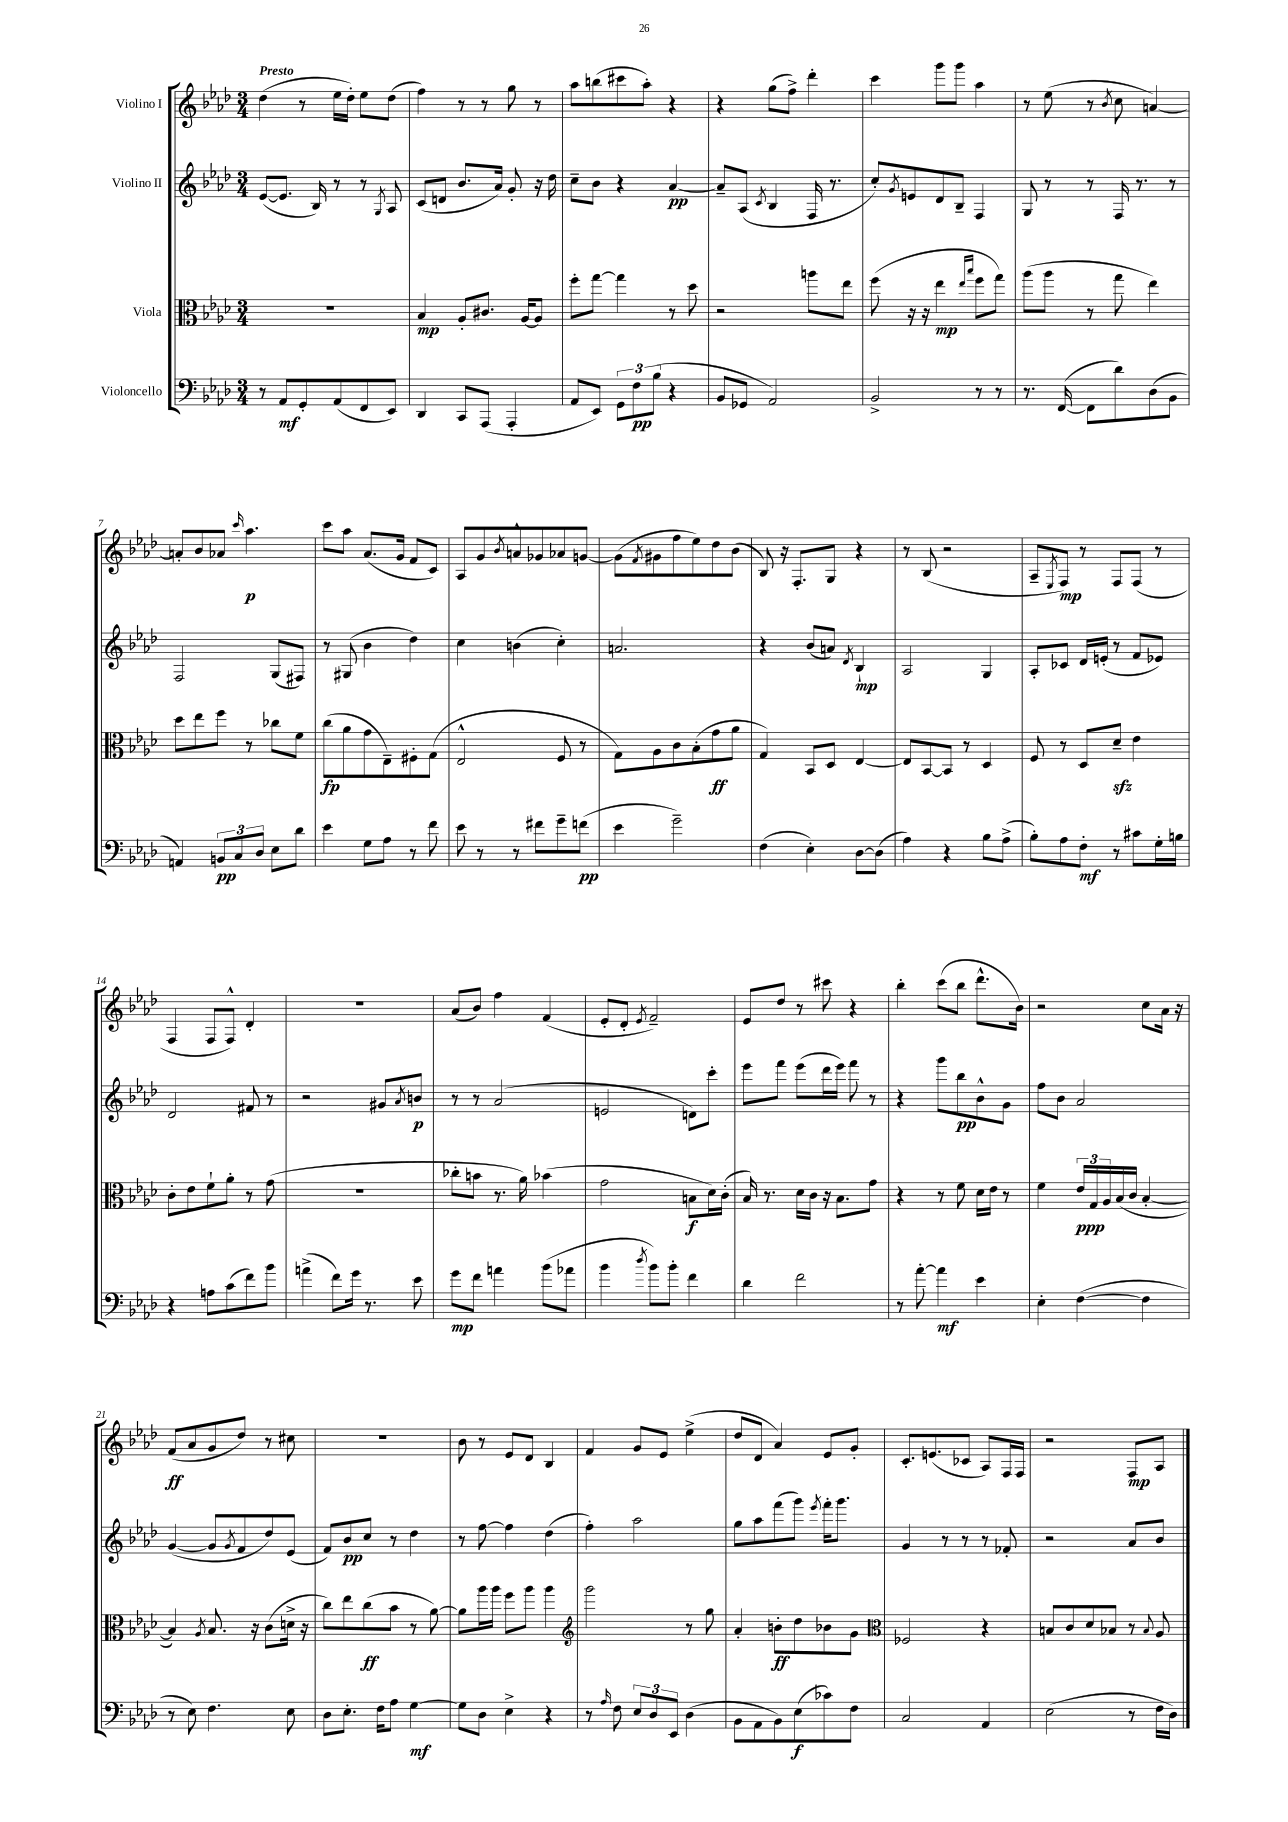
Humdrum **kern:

**kern	**dynam	**kern	**dynam	**kern	**dynam	**kern	**dynam
*part4	*part4	*part3	*part3	*part2	*part2	*part1	*part1
*staff4	*staff4	*staff3	*staff3	*staff2	*staff2	*staff1	*staff1
*I"Violoncello	*	*I"Viola	*	*I"Violino II	*	*I"Violino I	*
*clefF4	*	*clefC3	*	*clefG2	*	*clefG2	*
*k[b-e-a-d-]	*	*k[b-e-a-d-]	*	*k[b-e-a-d-]	*	*k[b-e-a-d-]	*
*M3/4	*	*M3/4	*	*M3/4	*	*M3/4	*
=1	=1	=1	=1	=1	=1	=1	=1
!	!	!	!	!	!	!LO:TX:a:B:t=Presto	!
8r	.	2.r	.	([8e-/L	.	(4dd-\	.
8AA-/L	mf	.	.	8.e-/J]	.	.	.
8GG'/	.	.	.	.	.	8r	.
.	.	.	.	16B-/)	.	.	.
(8AA-/	.	.	.	8r	.	16ee-\LL	.
.	.	.	.	.	.	16dd-'\JJ)	.
8FF/	.	.	.	8r	.	8ee-\L	.
.	.	.	.	8qG/	.	.	.
8EE-/J)	.	.	.	8A-/	.	(8dd-\J	.
=2	=2	=2	=2	=2	=2	=2	=2
4DD-/	.	4B-/	mp	(8c/L	.	4ff\)	.
.	.	.	.	8dn/J	.	.	.
8CC/L	.	8A-'/L	.	8.b-/L	.	8r	.
(8AAA-/J	.	8.c#X/J	.	.	.	8r	.
.	.	.	.	16a-/Jk)	.	.	.
4AAA-'/	.	.	.	8g'/	.	8gg\	.
.	.	[16A-/KL	.	.	.	.	.
.	.	8A-/J]	.	16r	.	8r	.
.	.	.	.	16dd-\	.	.	.
=3	=3	=3	=3	=3	=3	=3	=3
8AA-/L	.	8ff'\L	.	8cc~\L	.	8aa-\L	.
8EE-/J)	.	[8gg\J	.	8b-\J	.	(8bbn\	.
12GG\L	.	4gg\]	.	4r	.	8ccc#X\	.
12F\	pp	.	.	.	.	.	.
.	.	.	.	.	.	8aa-'\J)	.
(12B-\J	.	.	.	.	.	.	.
4r	.	8r	.	[4a-/	pp	4r	.
.	.	8dd-\	.	.	.	.	.
=4	=4	=4	=4	=4	=4	=4	=4
8BB-/L	.	2r	.	8a-~/L]	.	4r	.
8GG-X/J	.	.	.	(8A-/J	.	.	.
.	.	.	.	8qc/	.	.	.
2AA-/)	.	.	.	4B-/	.	(8gg\L	.
.	.	.	.	.	.	8ff^\J)	.
.	.	8aan\L	.	16F/	.	4ddd-'\	.
.	.	.	.	8.r	.	.	.
.	.	8ee-\J	.	.	.	.	.
=5	=5	=5	=5	=5	=5	=5	=5
2BB-^/	.	(8ff\	.	8cc'/L)	.	4ccc\	.
.	.	.	.	8qg/	.	.	.
.	.	16r	.	8en/	.	.	.
.	.	16r	.	.	.	.	.
.	.	4ee-\	mp	8d-/	.	8ggg\L	.
.	.	.	.	8B-~/J	.	8ggg\J	.
.	.	16qqee-/LL	.	.	.	.	.
.	.	16qqbb-/JJ	.	.	.	.	.
8r	.	8ff\L	.	4F/	.	4aa-\	.
8r	.	8gg\J)	.	.	.	.	.
=6	=6	=6	=6	=6	=6	=6	=6
8.r	.	(8aa-\L	.	8G/	.	8r	.
.	.	8aa-\J	.	8r	.	(8ee-\	.
([16FF/	.	.	.	.	.	.	.
8FF\L]	.	8r	.	8r	.	8r	.
.	.	.	.	.	.	8qb-/	.
8d-\)	.	8gg\	.	16F/	.	8cc\	.
.	.	.	.	8.r	.	.	.
(8D-\	.	4ee-\)	.	.	.	[4an/)	.
8BB-\J	.	.	.	8r	.	.	.
!!LO:LB:g=z
=7	=7	=7	=7	=7	=7	=7	=7
4AAn/)	.	8dd-\L	.	2F/	.	8an'/L]	.
.	.	8ee-\	.	.	.	8b-/	.
12BBn/L	pp	8ff\J	.	.	.	8a-X/J	.
12C/	.	.	.	.	.	.	.
.	.	.	.	.	.	16qqccc/	.
.	.	8r	.	.	.	4.aa-\	p
12D-/J	.	.	.	.	.	.	.
8E-\L	.	8cc-X\L	.	(8G/L	.	.	.
8d-\J	.	8f\J	.	8F#X/J)	.	.	.
=8	=8	=8	=8	=8	=8	=8	=8
4e-\	.	(8cc\L	fp	8r	.	8ccc\L	.
.	.	8a-\	.	(8G#X/	.	8aa-\J	.
8G\L	.	8g\	.	4b-\	.	(8.a-/L	.
8A-\J	.	8E-~\)	.	.	.	.	.
.	.	.	.	.	.	16g/Jk	.
8r	.	8F#X'\	.	4dd-\)	.	8f/L	.
8f\	.	(8G\J	.	.	.	8c/J)	.
=9	=9	=9	=9	=9	=9	=9	=9
8e-\	.	2E-^^/	.	4cc\	.	8A-/L	.
8r	.	.	.	.	.	8g/	.
.	.	.	.	.	.	8qb-/	.
8r	.	.	.	(4bn\	.	8an^^/	.
8f#X\L	.	.	.	.	.	8g-X/	.
8g~\	.	8F/	.	4cc'\)	.	8a-X/	.
(8fn\J	pp	8r	.	.	.	[8gn/J	.
=10	=10	=10	=10	=10	=10	=10	=10
4e-\	.	8G\L)	.	2.an/	.	(8g\L]	.
.	.	.	.	.	.	8qf/	.
.	.	8A-\	.	.	.	8g#X\	.
2g~\)	.	8c\	.	.	.	8ff\	.
.	.	(8B-'\	.	.	.	8ee-\)	.
.	.	8g\	ff	.	.	8dd-\	.
.	.	8a-\J	.	.	.	(8b-\J	.
=11	=11	=11	=11	=11	=11	=11	=11
(4F\	.	4G/)	.	4r	.	8B-/)	.
.	.	.	.	.	.	16r	.
.	.	.	.	.	.	8.F'/L	.
4E-'\)	.	8BB-/L	.	(8b-/L	.	.	.
.	.	8D-/J	.	8an/J)	.	8G/J	.
.	.	.	.	8qd-/	.	.	.
[8D-\L	.	[4E-/	.	4B-`/	mp	4r	.
(8D-\J]	.	.	.	.	.	.	.
=12	=12	=12	=12	=12	=12	=12	=12
4A-\)	.	8E-/L]	.	2A-/	.	8r	.
.	.	[8BB-/	.	.	.	(8B-/	.
4r	.	8BB-/J]	.	.	.	2r	.
.	.	8r	.	.	.	.	.
8B-\L	.	4D-/	.	4G/	.	.	.
(8A-^\J	.	.	.	.	.	.	.
=13	=13	=13	=13	=13	=13	=13	=13
8B-'\L)	.	8F/	.	8A-'/L	.	8A-~/L	.
.	.	.	.	.	.	8qE-/	.
8A-\	.	8r	.	8c-X/J	.	8F/J)	mp
8F'\J	mf	8D-/L	.	16d-/LL	.	8r	.
.	.	.	.	(16en'/JJ	.	.	.
8r	.	8d-zz~/J	.	8r	.	8F/L	.
8c#X\L	.	4e-\	.	8f/L	.	(8F/J	.
16G'\L	.	.	.	8e-X/J)	.	8r	.
16Bn\JJ	.	.	.	.	.	.	.
!!LO:LB:g=z
=14	=14	=14	=14	=14	=14	=14	=14
4r	.	8c'\L	.	2d-/	.	4F/	.
.	.	8e-\	.	.	.	.	.
8An\L	.	8f`\	.	.	.	8F/L	.
(8c\	.	8a-'\J	.	.	.	8F^^/J)	.
8f\)	.	8r	.	8f#X/	.	4d-'/	.
8b-\J	.	(8g\	.	8r	.	.	.
=15	=15	=15	=15	=15	=15	=15	=15
(4an^\	.	2.r	.	2r	.	2.r	.
8f\L)	.	.	.	.	.	.	.
16g\Jk	.	.	.	.	.	.	.
8.r	.	.	.	.	.	.	.
.	.	.	.	8g#X/L	.	.	.
.	.	.	.	8qa-/	.	.	.
8e-\	.	.	.	8bn/J	p	.	.
=16	=16	=16	=16	=16	=16	=16	=16
8g\L	mp	8cc-X'\L	.	8r	.	(8a-/L	.
8f\J	.	8bn\J	.	8r	.	8b-/J)	.
4an\	.	8.r	.	(2a-/	.	4ff\	.
.	.	16a-\)	.	.	.	.	.
(8b-\L	.	(4b-X\	.	.	.	(4f/	.
8a-X\J	.	.	.	.	.	.	.
=17	=17	=17	=17	=17	=17	=17	=17
4b-\	.	2g\	.	2en/	.	8e-'/L	.
.	.	.	.	.	.	8d-'/J	.
8qdd-/	.	.	.	.	.	8qe-/	.
8b-\L)	.	.	.	.	.	2f~/)	.
8b-'\J	.	.	.	.	.	.	.
4f\	.	8Bn\L	f	8dn\L)	.	.	.
.	.	16d-\L)	.	8ccc'\J	.	.	.
.	.	(16c'\JJ	.	.	.	.	.
=18	=18	=18	=18	=18	=18	=18	=18
4d-\	.	16B-/)	.	8eee-\L	.	8e-/L	.
.	.	8.r	.	.	.	.	.
.	.	.	.	8fff\J	.	8dd-/J	.
2f\	.	16d-\LL	.	(8eee-\L	.	8r	.
.	.	16c\JJ	.	.	.	.	.
.	.	16r	.	16ddd-\L	.	8ccc#X\	.
.	.	8.B-\L	.	16eee-\JJ)	.	.	.
.	.	.	.	8fff\	.	4r	.
.	.	8g\J	.	8r	.	.	.
=19	=19	=19	=19	=19	=19	=19	=19
8r	.	4r	.	4r	.	4bb-'\	.
[8a-'\	.	.	.	.	.	.	.
4a-\]	mf	8r	.	8ggg\L	.	(8ccc\L	.
.	.	8f\	.	8bb-\	pp	8bb-\J	.
4e-\	.	16d-\LL	.	8b-^^\	.	8.ddd-^^\L	.
.	.	16e-\JJ	.	.	.	.	.
.	.	8r	.	8g\J	.	.	.
.	.	.	.	.	.	16b-\Jk)	.
=20	=20	=20	=20	=20	=20	=20	=20
4E-'\	.	4f\	.	8ff\L	.	2r	.
.	.	.	.	8b-\J	.	.	.
([4F\	.	24e-/LL	ppp	2a-/	.	.	.
.	.	24G/	.	.	.	.	.
.	.	24A-/	.	.	.	.	.
.	.	(16B-/	.	.	.	.	.
.	.	16c/JJ	.	.	.	.	.
4F\]	.	[4B-'/	.	.	.	8cc\L	.
.	.	.	.	.	.	16a-\Jk	.
.	.	.	.	.	.	16r	.
!!LO:LB:g=z
=21	=21	=21	=21	=21	=21	=21	=21
8r	.	4B-/])	.	([4g/	.	(8f/L	ff
8E-\)	.	.	.	.	.	8a-/	.
.	.	8qA-/	.	.	.	.	.
4.F\	.	8.B-/	.	8g/L]	.	8g/	.
.	.	.	.	8qg/	.	.	.
.	.	.	.	8f/	.	8dd-/J)	.
.	.	16r	.	.	.	.	.
.	.	(8c\L	.	8dd-/)	.	8r	.
8E-\	.	16dn^\Jk	.	(8e-/J	.	8cc#X\	.
.	.	16r	.	.	.	.	.
=22	=22	=22	=22	=22	=22	=22	=22
8D-\L	.	8cc\L)	.	8f/L)	.	2.r	.
8.E-'\J	.	8ee-\	.	8b-/	pp	.	.
.	.	(8cc\	ff	8cc/J	.	.	.
16F\KL	.	.	.	.	.	.	.
8A-\J	.	8b-\J	.	8r	.	.	.
[4G\	mf	8r	.	4dd-\	.	.	.
.	.	[8a-\)	.	.	.	.	.
=23	=23	=23	=23	=23	=23	=23	=23
8G\L]	.	8a-\L]	.	8r	.	8b-\	.
8D-\J	.	16aa-\L	.	[8ff\	.	8r	.
.	.	16aa-\JJ	.	.	.	.	.
4E-^\	.	8ff\L	.	4ff\]	.	8e-/L	.
.	.	8aa-\J	.	.	.	8d-/J	.
4r	.	4aa-\	.	(4dd-\	.	4B-/	.
=24	=24	=24	=24	=24	=24	=24	=24
*	*	*clefG2	*	*	*	*	*
8r	.	2ggg\	.	4ff'\)	.	4f/	.
16qqA-/	.	.	.	.	.	.	.
8F\	.	.	.	.	.	.	.
12E-/L	.	.	.	2aa-\	.	8g/L	.
12D-/	.	.	.	.	.	.	.
.	.	.	.	.	.	8e-/J	.
12EE-/J	.	.	.	.	.	.	.
(4D-\	.	8r	.	.	.	(4ee-^\	.
.	.	8gg\	.	.	.	.	.
=25	=25	=25	=25	=25	=25	=25	=25
8BB-\L	.	4a-'/	.	8gg\L	.	8dd-/L	.
8AA-\	.	.	.	8aa-\	.	8d-/J	.
8BB-\)	.	8bn'\L	ff	(8fff\	.	4a-/)	.
(8E-\	f	8dd-\	.	8ggg\J)	.	.	.
.	.	.	.	8qeee-/	.	.	.
8c-X\)	.	8b-X\	.	16fff'\KL	.	8e-/L	.
.	.	.	.	8.ggg\J	.	.	.
8F\J	.	8g\J	.	.	.	8g'/J	.
=26	=26	=26	=26	=26	=26	=26	=26
*	*	*clefC3	*	*	*	*	*
2C/	.	2F-X/	.	4g/	.	8.c'/L	.
.	.	.	.	.	.	(8.en/	.
.	.	.	.	8r	.	.	.
.	.	.	.	8r	.	8c-X/J	.
4AA-/	.	4r	.	8r	.	8A-/L)	.
.	.	.	.	8f-X'/	.	16F/L	.
.	.	.	.	.	.	16F/JJ	.
=27	=27	=27	=27	=27	=27	=27	=27
(2E-\	.	8Bn/L	.	2r	.	2r	.
.	.	8c/	.	.	.	.	.
.	.	8d-/	.	.	.	.	.
.	.	8B-X/J	.	.	.	.	.
8r	.	8r	.	8a-/L	.	8F/L	mp
.	.	8qqB-/	.	.	.	.	.
16F\LL	.	8A-/	.	8b-/J	.	8A-/J	.
16D-\JJ)	.	.	.	.	.	.	.
==	==	==	==	==	==	==	==
*-	*-	*-	*-	*-	*-	*-	*-
